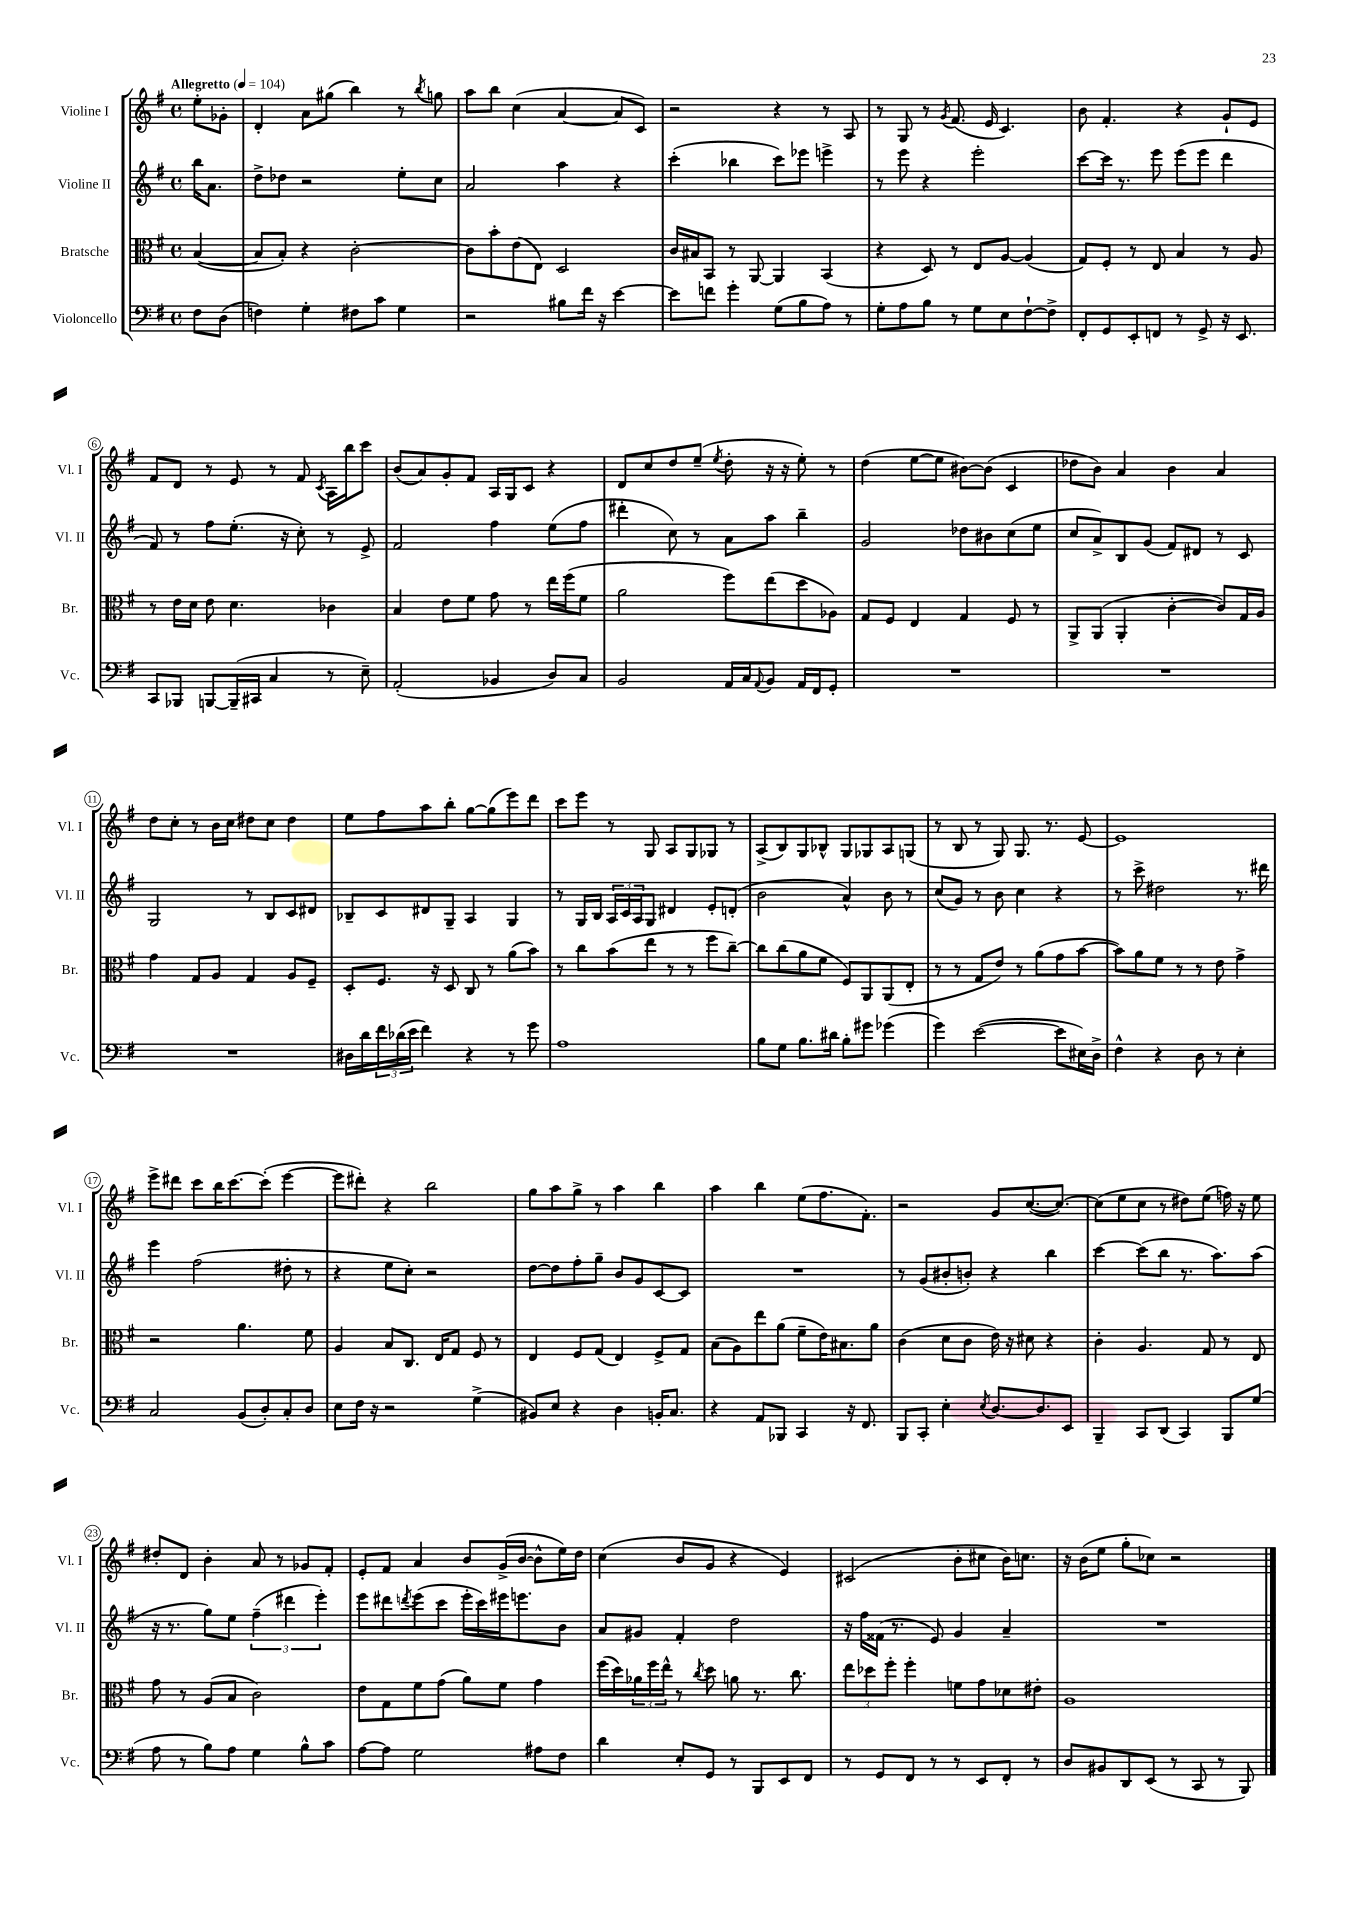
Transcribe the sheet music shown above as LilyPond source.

<<
\new StaffGroup <<
\new Staff = "s0" \with { instrumentName = "Violine I" shortInstrumentName = "Vl. I" } {
    \clef treble \key g \major \defaultTimeSignature \time 4/4 \partial 4 \tempo "Allegretto" 4 = 104
    e''8-. ges'8-. |
    d'4-. a'8 gis''8( b''4) r8 \acciaccatura { b''8 } g''8 |
    a''8 b''8 c''4( a'4~ a'8 c'8) |
    r2 r4 r8 a8 |
    r8 g8 r8 \acciaccatura { g'8 } fis'8.( e'16 c'4.) |
    b'8 fis'4.-. r4 g'8-! e'8 |
    fis'8 d'8 r8 e'8 r8 fis'8 \acciaccatura { c'8 } a16 b''16 c'''8 |
    b'8( a'8) g'8-. fis'8 a16 g16 c'8 r4 |
    d'8 c''8 d''8 e''8--( \acciaccatura { e''8 } d''8-. r16 r16 e''8-.) r8 |
    d''4( e''8~ e''8 bis'8~) bis'8( c'4 |
    des''8 b'8) a'4 b'4 a'4 |
    d''8 c''8-. r8 b'16 c''16 dis''8 c''8 dis''4 |
    e''8 fis''8 a''8 b''8-. g''8~ g''8( e'''8) d'''8 |
    c'''8 e'''8 r8 g8 a8 g8 ges8 r8 |
    a8->( b8) g8 bes8-^ g8 ges8 a8 g8( |
    r8 b8 r8 g8) g8. r8. e'8~ |
    e'1 |
    e'''8-> dis'''8 c'''8 b''16 c'''8.~ c'''8-.( e'''4~ |
    e'''8 dis'''8-.) r4 b''2 |
    g''8 a''8 g''8-> r8 a''4 b''4 |
    a''4 b''4 e''8( fis''8. fis'8.-.) |
    r2 g'8 c''8.~( c''8.~) |
    c''8( e''8 c''8 r8 dis''8) e''8( f''16) r16 e''8 |
    dis''8-. d'8 b'4-. a'8 r8 ges'8 fis'8-. |
    e'8-. fis'8 a'4 b'8 g'16->( b'16~ b'8-^ e''16) d''16 |
    c''4( b'8 g'8 r4 e'4) |
    cis'2( b'8-. cis''8 b'16) c''8. |
    r16 b'16( e''8 g''8-. ces''8) r2 \bar "|." |
}
\new Staff = "s1" \with { instrumentName = "Violine II" shortInstrumentName = "Vl. II" } {
    \clef treble \key g \major \defaultTimeSignature \time 4/4 \partial 4
    b''16 a'8. |
    d''8-> des''8 r2 e''8-. c''8 |
    a'2 a''4 r4 |
    c'''4-.( bes''4 c'''8) ees'''8 e'''4-> |
    r8 e'''8 r4 e'''2-. |
    c'''8~ c'''16 r8. e'''8 e'''8( e'''8 d'''4 |
    fis'8) r8 fis''8 e''8.-.( r16 c''8-.) r8 e'8-> |
    fis'2 fis''4 e''8( fis''8 |
    dis'''4-. c''8) r8 a'8 a''8 b''4-- |
    g'2 des''8 bis'8 c''8( e''8 |
    c''8 a'8->) b8 g'8( fis'8) dis'8 r8 c'8 |
    g2 r8 b8 c'8 dis'8 |
    bes8-- c'8 dis'8 g8-- a4 g4 |
    r8 g16 b16 \tuplet 3/2 { a16 c'16 a16 } g8 dis'4 e'8-. d'8-.( |
    b'2 a'4-^) b'8 r8 |
    c''8( g'8) r8 b'8 c''4 r4 |
    r8 c'''8-> dis''2 r8. dis'''16 |
    e'''4 fis''2( dis''8-. r8 |
    r4 e''8 c''8-.) r2 |
    d''8~ d''8 fis''8-. g''8-- b'8 g'8 c'8~ c'8 |
    R1 |
    r8 g'8( bis'8-. b'8-.) r4 b''4 |
    c'''4~ c'''8( b''8 r8. a''8.) a''8( |
    r16 r8. g''8) e''8 \tuplet 3/2 { fis''4--( dis'''4 e'''4-.) } |
    e'''8 dis'''8 \acciaccatura { d'''8 } e'''8( c'''8 e'''16-. c'''16) eis'''16 e'''8. b'8 |
    a'8 gis'8 fis'4-. d''2 |
    r16 fis''16 fisis'16( r8. e'8) g'4 a'4-- |
    R1 \bar "|." |
}
\new Staff = "s2" \with { instrumentName = "Bratsche" shortInstrumentName = "Br." } {
    \clef alto \key g \major \defaultTimeSignature \time 4/4 \partial 4
    b4~( |
    b8 b8-.) r4 c'2~-. |
    c'8 b'8-. e'8( e8) d2 |
    c'16 bis16 b,8 r8 a,8~ a,4 b,4( |
    r4 d8) r8 e8 a8~ a4( |
    g8) fis8-. r8 e8 b4 r8 a8 |
    r8 e'16 d'16 e'8 d'4. ces'4 |
    b4 e'8 fis'8 g'8 r8 e''16 fis''16( fis'8 |
    a'2 fis''8) e''8( d''8 aes8) |
    g8 fis8 e4 g4 fis8 r8 |
    a,8-> a,8( a,4-. c'4~-. c'8) g16 a16 |
    g'4 g8 a8 g4 a8 fis8-- |
    d8-. fis8. r16 d8 c8 r8 a'8( b'8) |
    r8 c''8 b'8( e''8 r8 r8 fis''8 c''8~--) |
    c''8 c''8( a'8 fis'8 fis8) a,8 a,8( e8-. |
    r8 r8 g8 e'8) r8 a'8( g'8 b'8~ |
    b'8) a'8 fis'8 r8 r8 e'8 g'4-> |
    r2 a'4. fis'8 |
    a4 b8 c8. e16 g8 fis8 r8 |
    e4 fis8 g8( e4) fis8-> g8 |
    b8( a8) e''8 a'8( fis'8-- e'16) bis8. a'8 |
    c'4( d'8 c'8 e'16) r16 dis'8 r4 |
    c'4-. a4. g8 r8 e8 |
    g'8 r8 a8( b8 c'2) |
    e'8 g8 fis'8 g'8( a'8) fis'8 g'4 |
    fis''16( d''16) \tuplet 3/2 { aes'16 fis''16 e''16-^ } r8 \acciaccatura { c''8 } d''8 a'8 r8. c''8. |
    \tuplet 3/2 { e''8 des''8 fis''8-. } fis''4-. f'8 g'8 des'8 eis'8-. |
    a1 \bar "|." |
}
\new Staff = "s3" \with { instrumentName = "Violoncello" shortInstrumentName = "Vc." } {
    \clef bass \key g \major \defaultTimeSignature \time 4/4 \partial 4
    fis8 d8( |
    f4) g4-. fis8 c'8 g4 |
    r2 bis8 fis'16 r16 e'4~ |
    e'8 f'8 g'4-. g8( b8 a8) r8 |
    g8-. a8 b8 r8 g8 e8 fis8~-! fis8-> |
    fis,8-. g,8 e,8-. f,8 r8 g,8-> r16 e,8. |
    c,8 bes,,8 b,,8~ b,,16--( cis,16 c4 r8 e8--) |
    a,2-.( bes,4 d8) c8 |
    b,2 a,16 c16 \appoggiatura { a,8 } b,8 a,16 fis,16 g,8-. |
    R1 |
    R1 |
    R1 |
    dis16 d'16 \tuplet 3/2 { fis'16 des'16( e'16 } fis'4) r4 r8 g'8 |
    a1 |
    b8 g8 b8. dis'16 b8-. gis'8 ges'4( |
    g'4) e'2~( e'8 eis16) d16-> |
    fis4-^ r4 d8 r8 e4-. |
    c2 b,8( d8-.) c8-. d8 |
    e8 fis16 r16 r2 g4->( |
    bis,8) e8 r4 d4 b,16-. c8. |
    r4 a,8 bes,,8 c,4 r16 fis,8. |
    b,,8 c,8-. e4-. \acciaccatura { e8 } d8.~ d8. e,8 |
    b,,4-- c,8 d,8( c,4) b,,8 g8( |
    a8 r8 b8) a8 g4 b8-^ c'8 |
    a8~ a8 g2 ais8 fis8 |
    d'4 e8-. g,8 r8 b,,8 e,8 fis,8 |
    r8 g,8 fis,8 r8 r8 e,8 fis,8-. r8 |
    d8 bis,8 d,8 e,8( r8 c,8 r8 b,,8) \bar "|." |
}
>>
>>
\layout { \context { \Score \override BarNumber.stencil = #(make-stencil-circler 0.1 0.3 ly:text-interface::print) } }
